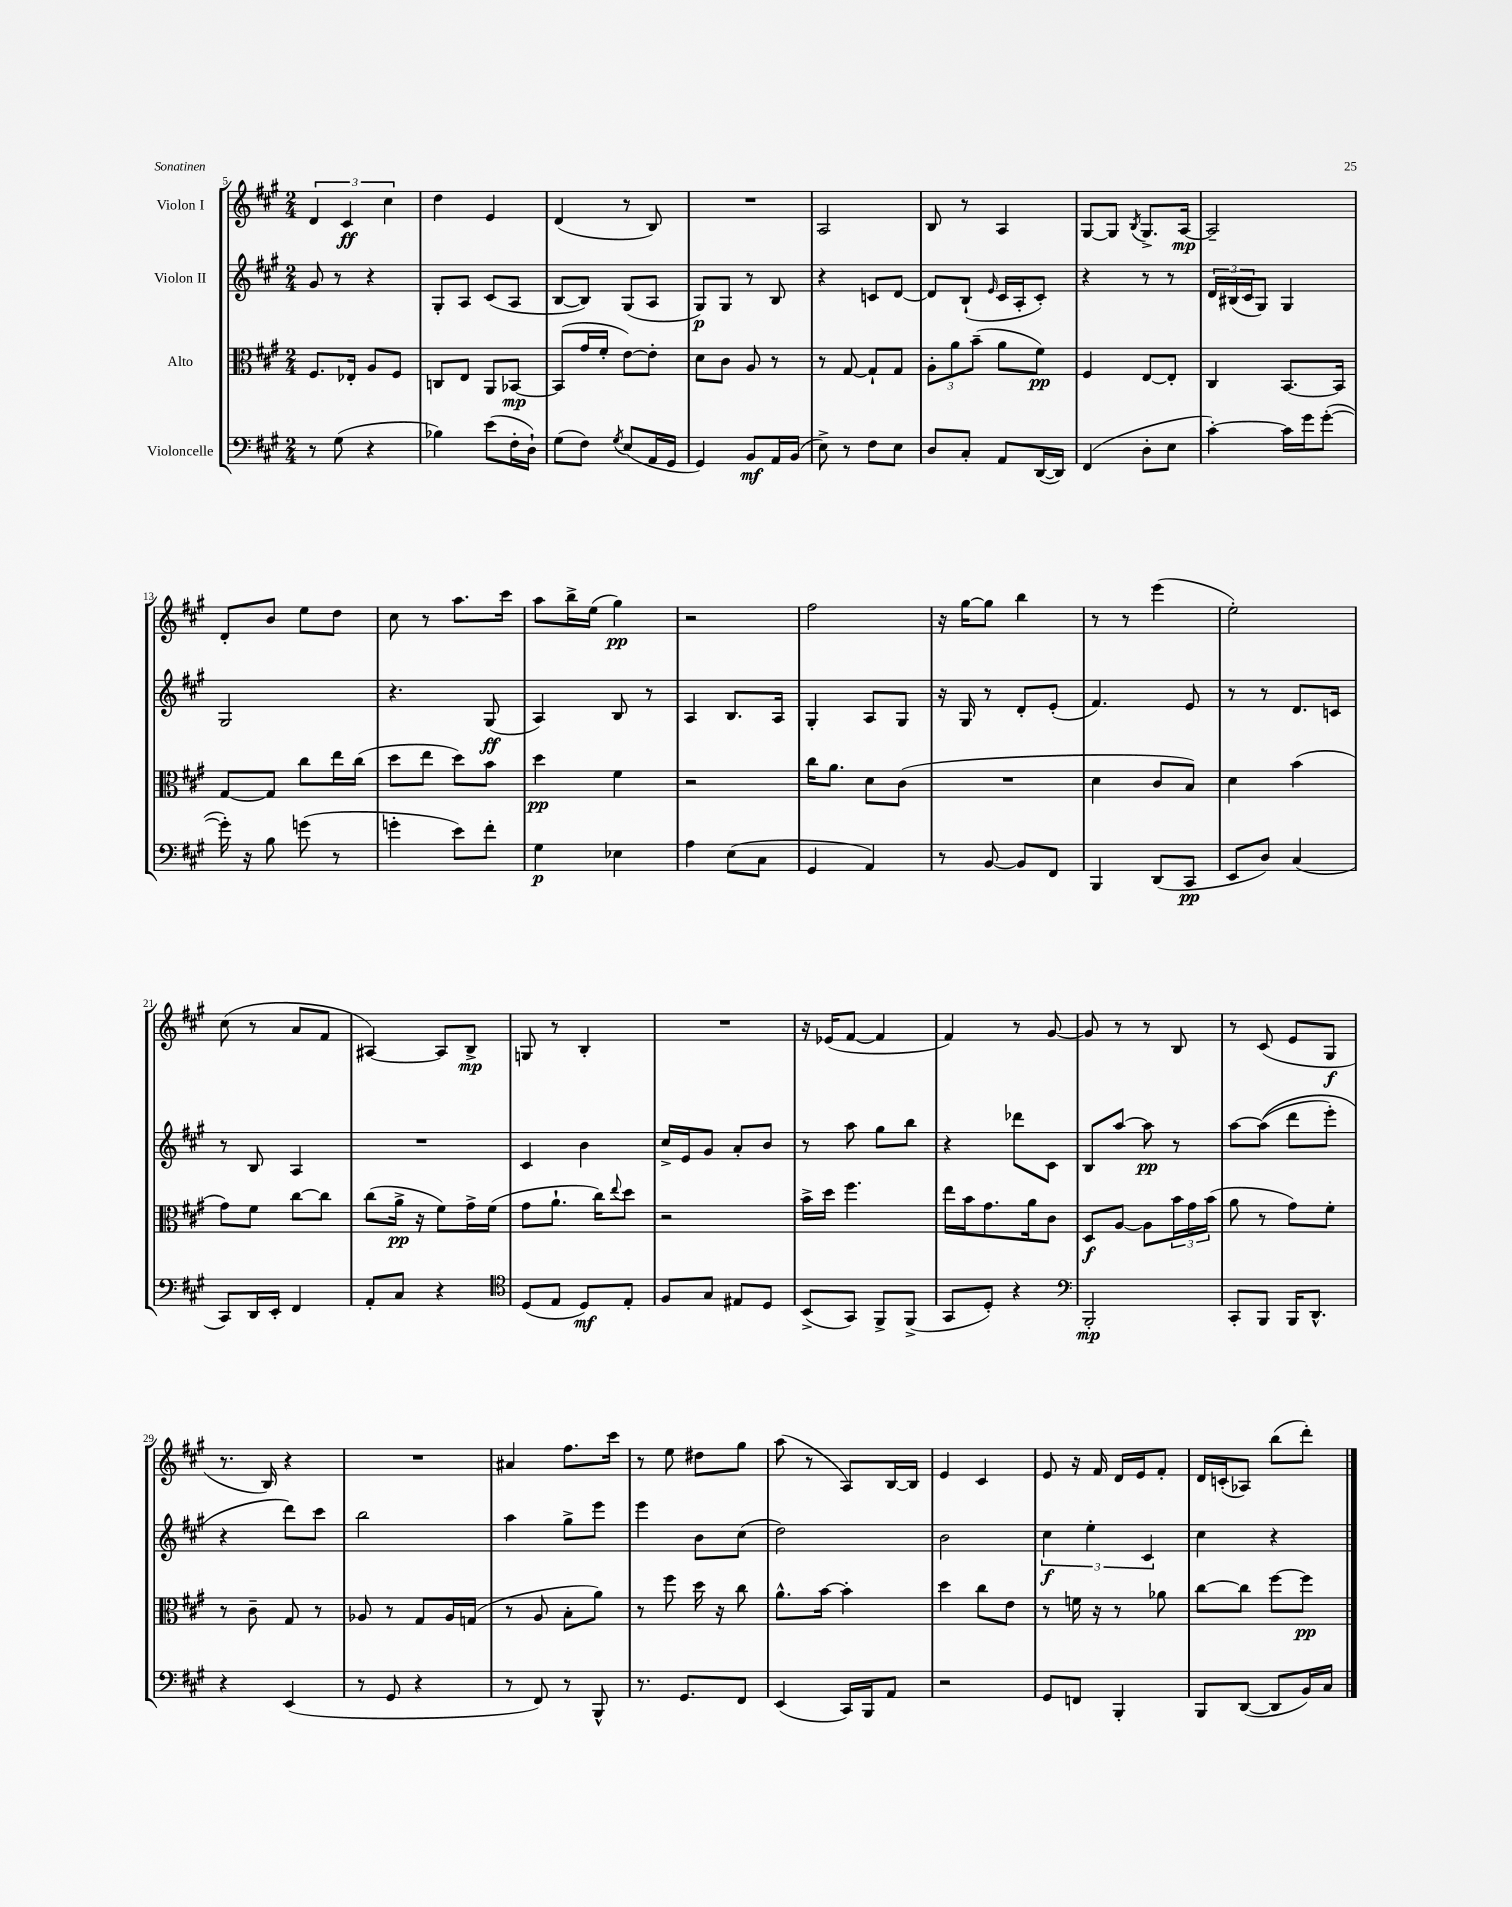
<<
\new StaffGroup <<
\new Staff = "s0" \with { instrumentName = "Violon I" } {
    \clef treble \key a \major \numericTimeSignature \time 2/4
    \tuplet 3/2 { d'4 cis'4\ff cis''4 } |
    d''4 e'4 |
    d'4( r8 b8) |
    R2 |
    a2 |
    b8 r8 a4 |
    gis8~ gis8 \acciaccatura { b8 } gis8.-> a16~\mp |
    a2-- |
    d'8-. b'8 e''8 d''8 |
    cis''8 r8 a''8. cis'''16 |
    a''8 b''16-> e''16( gis''4\pp) |
    r2 |
    fis''2 |
    r16 gis''16~ gis''8 b''4 |
    r8 r8 e'''4( |
    e''2-.) |
    cis''8( r8 a'8 fis'8 |
    ais4~) ais8 b8->\mp |
    g8 r8 b4-. |
    R2 |
    r16 ees'16( fis'8~ fis'4 |
    fis'4) r8 gis'8~ |
    gis'8 r8 r8 b8 |
    r8 cis'8( e'8 gis8\f |
    r8. b16) r4 |
    R2 |
    ais'4 fis''8. cis'''16 |
    r8 e''8 dis''8 gis''8 |
    a''8( r8 a8) b16~ b16 |
    e'4 cis'4 |
    e'8 r16 fis'16 d'16 e'16 fis'8-. |
    d'16 c'16-.( aes8) b''8( d'''8-.) \bar "|." |
}
\new Staff = "s1" \with { instrumentName = "Violon II" } {
    \clef treble \key a \major \numericTimeSignature \time 2/4
    gis'8 r8 r4 |
    gis8-. a8 cis'8( a8 |
    b8~ b8) gis8( a8 |
    gis8\p) gis8 r8 b8 |
    r4 c'8 d'8~ |
    d'8 b8-!( \grace { e'16 } cis'16 a16-. cis'8-.) |
    r4 r8 r8 |
    \tuplet 3/2 { d'16 bis16( cis'16 } gis8) gis4 |
    gis2 |
    r4. gis8\ff( |
    a4) b8 r8 |
    a4 b8. a16 |
    gis4-. a8 gis8 |
    r16 gis16 r8 d'8-. e'8-.( |
    fis'4.) e'8 |
    r8 r8 d'8. c'16 |
    r8 b8 a4 |
    R2 |
    cis'4 b'4 |
    cis''16-> e'16 gis'8 a'8-. b'8 |
    r8 a''8 gis''8 b''8 |
    r4 des'''8 cis'8 |
    b8 a''8~ a''8\pp r8 |
    a''8~ a''8(\( d'''8 e'''8-.) |
    r4 d'''8\) cis'''8 |
    b''2 |
    a''4 gis''8-> e'''8 |
    e'''4 b'8 cis''8( |
    d''2) |
    b'2 |
    \tuplet 3/2 { cis''4\f e''4-. cis'4 } |
    cis''4 r4 \bar "|." |
}
\new Staff = "s2" \with { instrumentName = "Alto" } {
    \clef alto \key a \major \numericTimeSignature \time 2/4
    fis8. ees16-. a8 fis8 |
    c8 e8 a,8 bes,8~\mp |
    bes,8( gis'16 fis'16-. e'8~) e'8-. |
    d'8 cis'8 a8 r8 |
    r8 gis8~ gis8-! gis8 |
    \tuplet 3/2 { a8-. a'8 b'8--( } a'8 fis'8\pp) |
    fis4 e8~ e8-. |
    cis4 b,8.~ b,16 |
    gis8~ gis8 cis''8 e''16 cis''16( |
    d''8 e''8 d''8) b'8 |
    d''4\pp fis'4 |
    r2 |
    cis''16 a'8. d'8 cis'8( |
    R2 |
    d'4 cis'8 b8) |
    d'4 b'4( |
    gis'8) fis'8 cis''8~ cis''8 |
    cis''8( a'16->\pp r16 fis'8) gis'16-> fis'16( |
    gis'8 a'8.-! cis''16) \appoggiatura { e''8 } d''8 |
    r2 |
    b'16-> d''16 fis''4. |
    e''16 b'16 gis'8. a'16 cis'8 |
    d8\f a8~ a8 \tuplet 3/2 { b'16 gis'16 b'16( } |
    a'8 r8 gis'8) fis'8-. |
    r8 cis'8-- gis8 r8 |
    aes8 r8 gis8 aes16 g16( |
    r8 a8 b8-. a'8) |
    r8 fis''8 d''16 r16 cis''8 |
    a'8.-^ b'16~ b'4-. |
    d''4 cis''8 e'8 |
    r8 f'16 r16 r8 aes'8 |
    cis''8~ cis''8 fis''8~ fis''8\pp \bar "|." |
}
\new Staff = "s3" \with { instrumentName = "Violoncelle" } {
    \clef bass \key a \major \numericTimeSignature \time 2/4
    r8 gis8( r4 |
    bes4) e'8( fis16-. d16-!) |
    gis8( fis8) \acciaccatura { gis8 } e8( a,16 gis,16 |
    gis,4) b,8\mf a,16 b,16( |
    e8->) r8 fis8 e8 |
    d8 cis8-. a,8 d,16~( d,16) |
    fis,4( d8-. e8 |
    cis'4~-.) cis'16 gis'16 gis'8~-.( |
    gis'16-.) r16 b8 g'8( r8 |
    g'4-. e'8) fis'8-. |
    gis4\p ees4 |
    a4 e8( cis8 |
    gis,4 a,4) |
    r8 b,8~ b,8 fis,8 |
    b,,4 d,8( cis,8\pp |
    e,8 d8) cis4( |
    cis,8) d,16 e,16-. fis,4 |
    a,8-. cis8 r4 |
    \clef tenor d8( e8 d8\mf) e8-. |
    fis8 gis8 eis8 d8 |
    b,8->( gis,8) fis,8-> fis,8->( |
    gis,8 d8-.) r4 |
    \clef bass b,,2-.\mp |
    cis,8-. b,,8 b,,16 d,8.-^ |
    r4 e,4( |
    r8 gis,8 r4 |
    r8 fis,8) r8 b,,8-^ |
    r8. gis,8. fis,8 |
    e,4( cis,16) b,,16 a,8 |
    r2 |
    gis,8 f,8 b,,4-. |
    b,,8 d,8~( d,8 b,16) cis16 \bar "|." |
}
>>
>>
\layout { \context { \Score currentBarNumber = #5 } }
